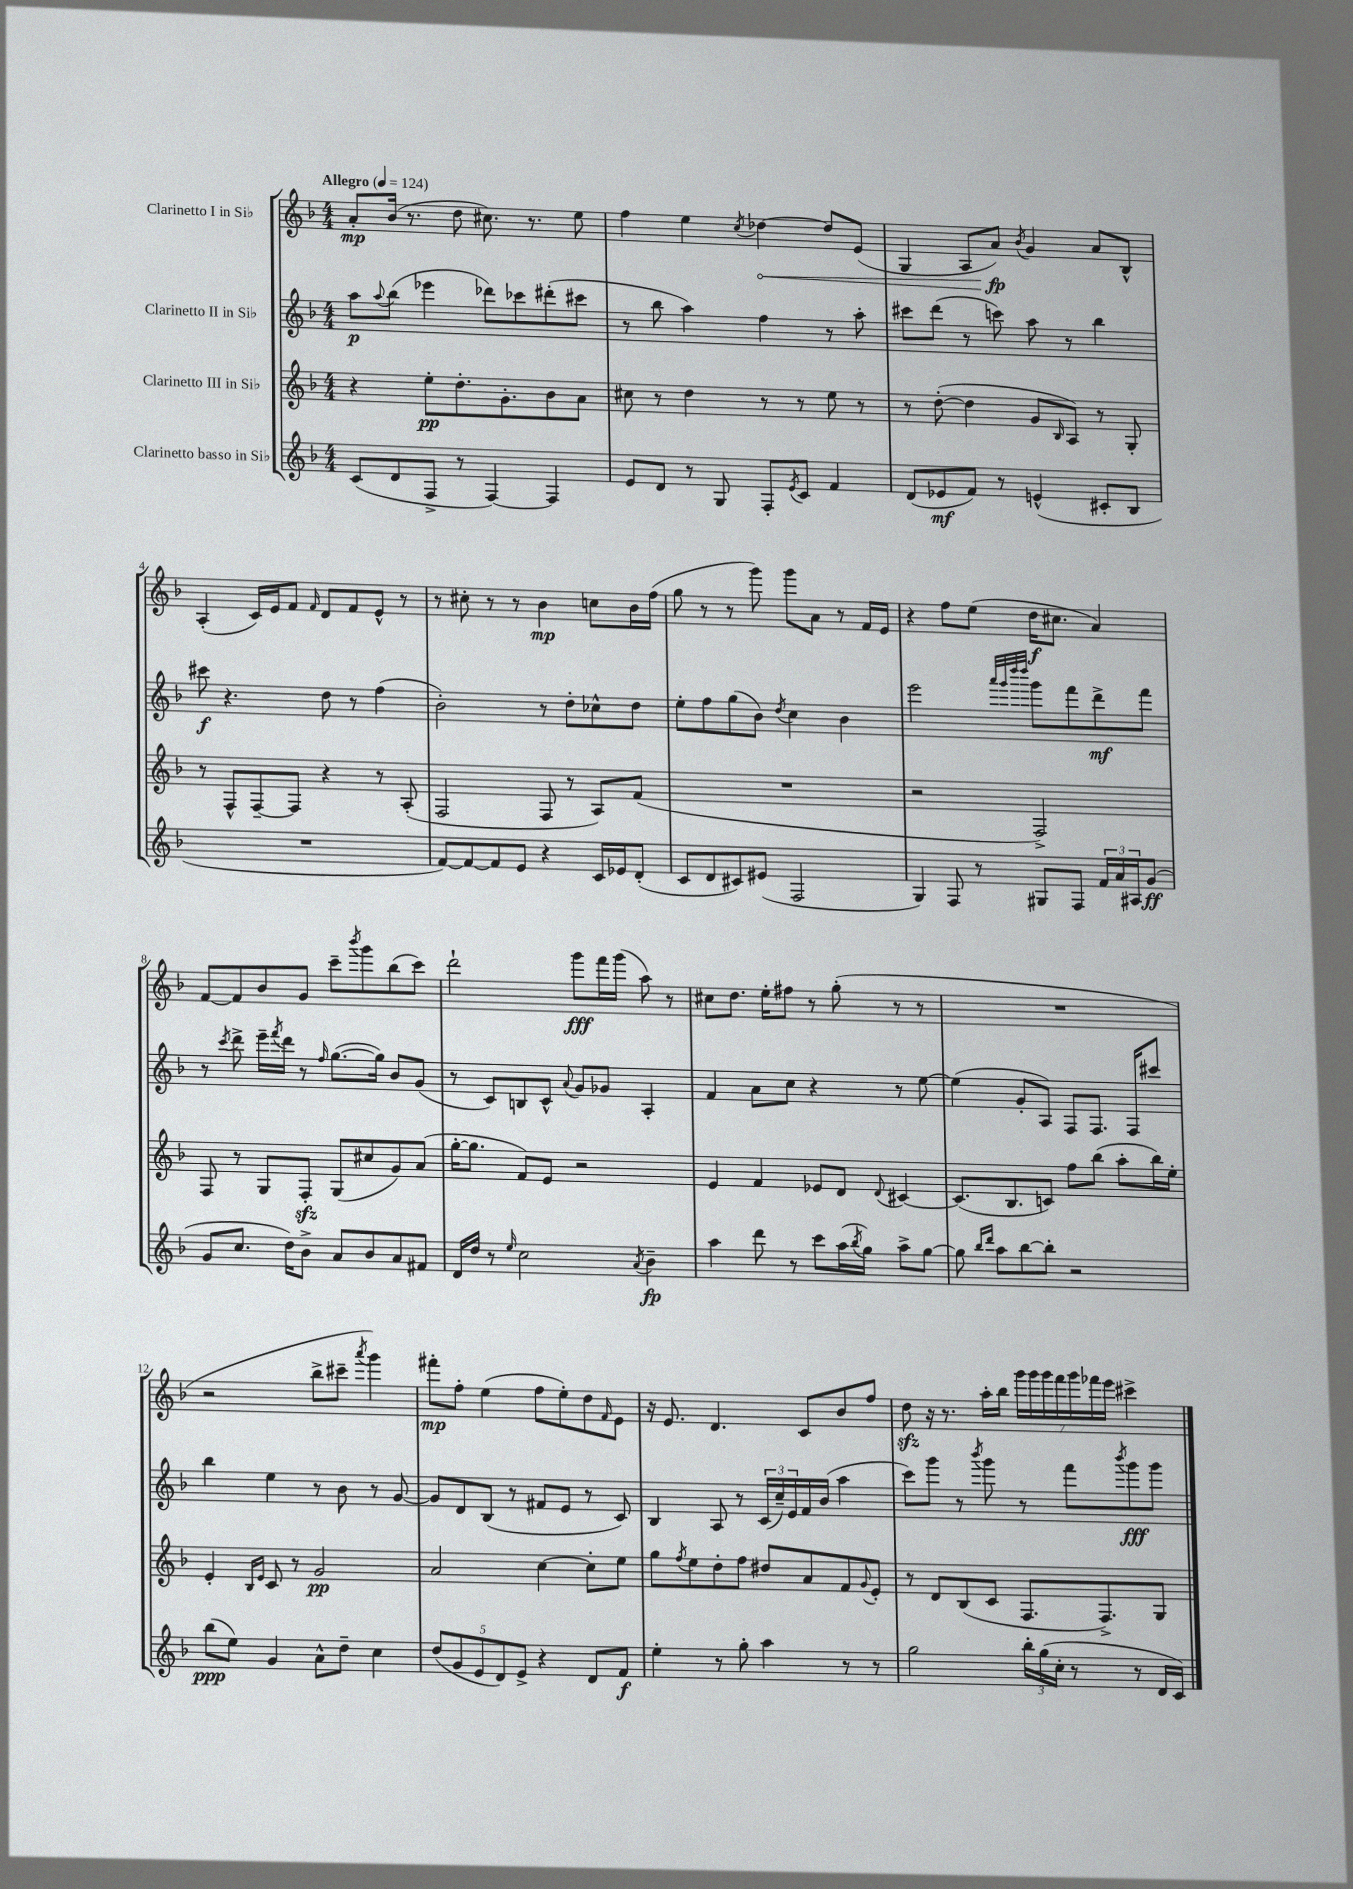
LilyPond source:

<<
\new StaffGroup <<
\new Staff = "s0" \with { instrumentName = "Clarinetto I in Sib" } {
    \clef treble \key f \major \numericTimeSignature \time 4/4 \tempo "Allegro" 4 = 124
    a'8-.\mp bes'16( r8. d''8 cis''8.) r8. e''8 |
    f''4 e''4 \acciaccatura { c''8 } \once \override Hairpin.circled-tip = ##t des''4~\< des''8 e'8( |
    g4 a8 a'8\fp\!) \acciaccatura { bes'8 } g'4 a'8 bes8-^ |
    a4-.( c'16) e'16 f'8 \grace { f'16 } d'8 f'8 e'8-^ r8 |
    r8 cis''8-. r8 r8 bes'4\mp c''8 bes'16 f''16( |
    g''8 r8 r8 g'''8) g'''8 a'8 r8 f'16 e'16 |
    r4 f''8 e''8( d''16\f cis''8. a'4) |
    f'8~ f'8 bes'8 g'8 c'''8-- \acciaccatura { bes'''8 } g'''8 bes''8( c'''8) |
    d'''2-! g'''8\fff f'''16 g'''16( a''8) r8 |
    cis''8 d''8. e''16-. fis''8 r8 g''8-.( r8 r8 |
    R1 |
    r2 bes''8-> cis'''8-- \acciaccatura { a'''8 } g'''4) |
    fis'''8-.\mp f''8-. e''4( f''8 e''8-.) d''8 \grace { f'16 } e'8 |
    r16 e'8. d'4. c'8 bes'8 f''8 |
    d''8\sfz r16 r8. a''16-. bes''16 \tuplet 7/4 { g'''16 g'''16 g'''16 f'''16 g'''16 fes'''16 e'''16 } cis'''4-> \bar "|." |
}
\new Staff = "s1" \with { instrumentName = "Clarinetto II in Sib" } {
    \clef treble \key f \major \numericTimeSignature \time 4/4
    a''8\p \appoggiatura { a''8 } bes''8( ees'''4 des'''8) ces'''8 dis'''8-.( cis'''8 |
    r8 bes''8 a''4) f''4 r8 a''8-. |
    cis'''8 d'''8( r8 c'''8) a''8 r8 bes''4 |
    cis'''8\f r4. d''8 r8 f''4( |
    bes'2-.) r8 d''8-. ces''8-^ d''8 |
    e''8-. f''8 g''8( bes'8) \acciaccatura { d''8 } c''4 bes'4 |
    e'''2 \grace { a'''32 g'''32 d''''32 d''''32 } g'''8 f'''8 d'''8->\mf f'''8 |
    r8 \acciaccatura { c'''8 } d'''8-> e'''16-- \acciaccatura { f'''8 } d'''16 r8 \grace { f''16 } g''8.~( g''16) bes'8 g'8( |
    r8 c'8) b8 c'8-^ \appoggiatura { a'8 } g'8 ges'8 a4-. |
    f'4 a'8 c''8 r4 r8 e''8~ |
    e''4( g'8-. a8) f8 f8. f16 cis'''8 |
    bes''4 e''4 r8 bes'8 r8 g'8~ |
    g'8 d'8 bes8( r8 fis'8 e'8 r8 c'8) |
    bes4 a8 r8 \tuplet 3/2 { c'16( c''16--) e'16 } f'16 bes'16( a''4 |
    c'''8) g'''8 r8 \acciaccatura { bes'''8 } g'''8 r8 f'''8 \acciaccatura { bes'''8 } g'''8\fff g'''8 \bar "|." |
}
\new Staff = "s2" \with { instrumentName = "Clarinetto III in Sib" } {
    \clef treble \key f \major \numericTimeSignature \time 4/4
    r4 e''8-.\pp d''8.-. g'8.-. bes'8 a'8 |
    cis''8 r8 d''4 r8 r8 e''8 r8 |
    r8 d''8~-.( d''4 g'8 \grace { bes16 } a8) r8 g8-. |
    r8 f8-^ f8~-- f8 r4 r8 a8-.( |
    f2 f8 r8 a8) f'8( |
    R1 |
    r2 f2->) |
    f8 r8 g8 f8-.\sfz g8( cis''8 g'8) a'8( |
    g''16~-. g''8. f'8) e'8 r2 |
    e'4 f'4 ees'8 d'8 \appoggiatura { d'8 } cis'4~ |
    cis'8.( bes8. c'8) f''8 bes''8( a''8-. bes''16) e''16-. |
    e'4-. \grace { bes16 e'16 } c'8 r8 g'2\pp |
    a'2 c''4~ c''8-. e''8 |
    g''8 \acciaccatura { f''8 } e''8 d''8-. f''8 dis''8 a'8 f'8 \appoggiatura { g'8 } e'8-. |
    r8 d'8 bes8( c'8 f8. f8.->) g8 \bar "|." |
}
\new Staff = "s3" \with { instrumentName = "Clarinetto basso in Sib" } {
    \clef treble \key f \major \numericTimeSignature \time 4/4
    c'8( d'8 f8-> r8 f4~) f4 |
    e'8 d'8 r8 g8 f8-. \acciaccatura { e'8 } c'8 f'4 |
    d'8( ees'8\mf f'8) r8 e'4-^( cis'8-. bes8 |
    R1 |
    f'8~) f'8~ f'8 e'8 r4 c'16 ees'16 d'8-.( |
    c'8 d'8 cis'8) eis'8( f2 |
    g4) f8 r8 gis8 f8 \tuplet 3/2 { f'16 a'16 ais16 } g'8\ff( |
    g'8 c''8. d''16) bes'8-> a'8 bes'8 a'8 fis'8 |
    d'16 d''16 r8 \grace { e''16 } c''2 \acciaccatura { a'8 } bes'4--\fp |
    a''4 d'''8 r8 c'''8 a''16( \acciaccatura { bes''8 } g''16) a''8-> g''8~ |
    g''8 \grace { bes''16 d'''16 } a''8 bes''8~ bes''8-. r2 |
    bes''8\ppp( e''8) g'4 a'8-^ d''8-- c''4 |
    \tuplet 5/4 { d''8( g'8 e'8 d'8) e'8-> } r4 d'8 f'8\f |
    e''4-. r8 g''8-. a''4 r8 r8 |
    g''2 \tuplet 3/2 { bes''16-. g''16( c''16-. } r8 r8 d'16 c'16) \bar "|." |
}
>>
>>
